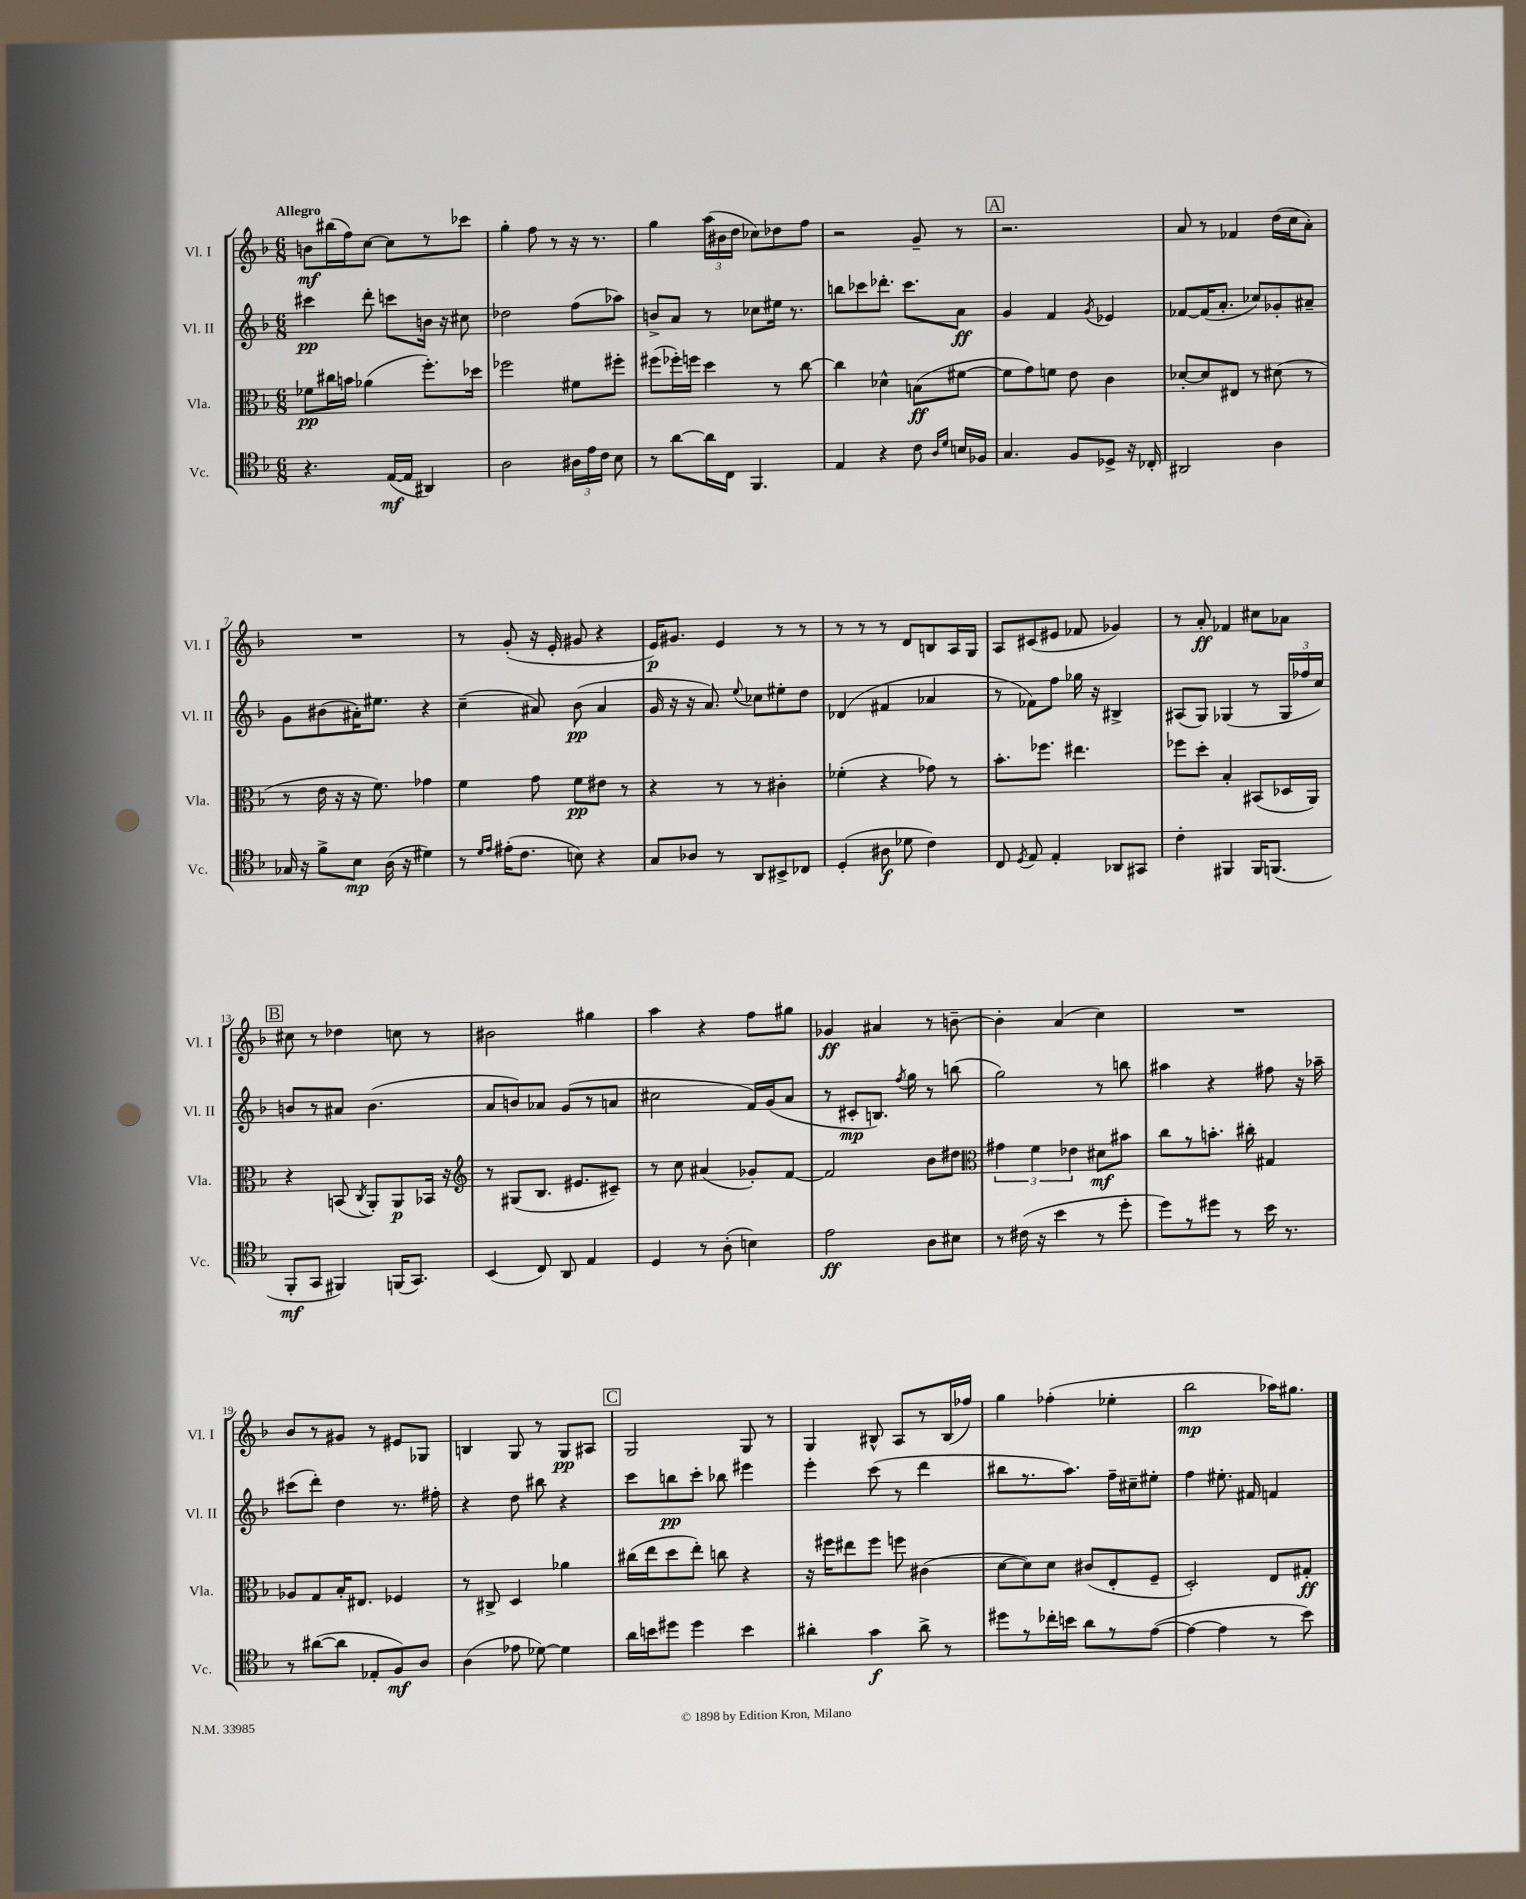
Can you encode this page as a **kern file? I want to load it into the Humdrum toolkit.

**kern	**kern	**kern	**kern
*staff4	*staff3	*staff2	*staff1
*clefC4	*clefC3	*clefG2	*clefG2
*k[b-]	*k[b-]	*k[b-]	*k[b-]
*M6/8	*M6/8	*M6/8	*M6/8
4.r	8f-	4ccc#	8b
.	16cc#	.	(16bb#
.	16b	.	16ff)
.	(4a-	8ddd'	[8cc
([16E	.	8ccc	8cc]
16E]	.	.	.
4AA#)	8.ff')	16b	8r
.	.	16r	.
.	.	8cc#	8ccc-
.	16dd-	.	.
=	=	=	=
2A	2ff-	2dd-	4gg'
.	.	.	8ff
.	.	.	8r
24A#	8f#	(8ff	16r
24e	.	.	.
.	.	.	8.r
24c	.	.	.
8B-	8ff#'	8aa-)	.
=	=	=	=
8r	(8ff#	8b^	4gg
[8a	16ff-')	8a	.
.	16ff	.	.
16a]	4dd	8r	(24aa
.	.	.	24b#
16C	.	.	.
.	.	.	24dd
4.FF	.	8cc-	8cc-)
.	8r	16ee#	8dd-
.	.	8.r	.
.	[8cc	.	8ff
=	=	=	=
4E	4cc]	8bb	2r
.	.	8ccc-	.
4r	4d-^^	8.ddd-'	.
.	.	8.ccc-	.
8c	(8B	.	8g~
16qqA	.	.	.
16qqd	.	.	.
16B	[8f#	8a	8r
16F-	.	.	.
=	=	=	=
4.G	8f#]	4g	2.r
.	8g)	.	.
.	8f	4f	.
8F	8e	.	.
.	.	8qg	.
8D-^	4c	4e-	.
16r	.	.	.
16C-'	.	.	.
=	=	=	=
2AA#	[8d-'	[8f-	8a
.	8d-]	(16f-]	8r
.	.	8.a'	.
.	8E#	.	4f-
.	8r	8cc-)	.
4A	(8d#	8g-'	(16dd
.	.	.	16cc
.	8r	8a#~	8a')
=	=	=	=
16G-	8r	8g	2.r
16r	.	.	.
8f^	16e	(8b#	.
.	16r	.	.
8B-	16r	16a#')	.
.	8.f)	8.ee#	.
(16A	.	.	.
16r	.	.	.
4d#)	4g-	4r	.
=	=	=	=
8r	4f	(4cc~	8r
16qqd	.	.	.
16qqe	.	.	.
(16e#'	.	.	(8g'
8.c	.	.	.
.	8g	8a#)	16r
.	.	.	16e'
8B)	8f	(8b-	8g#
4r	8e#	4a#	4r
.	8r	.	.
=	=	=	=
8G	4r	16g	16e)
.	.	16r	8.g#
8A-	.	16r	.
.	.	8.a)	.
8r	8r	.	4e
.	.	8qqee	.
8AA	8r	8cc-	.
8BB#^	4c#'	8ee#'	8r
8C-	.	8dd	8r
=	=	=	=
(4D'	(4f-'	(4d-	8r
.	.	.	8r
8A#	4r	4f#	8r
8d-	.	.	8d
4c)	8g-)	4a-	8B
.	8r	.	16A
.	.	.	16G
=	=	=	=
8C	8.b-'	8r	8A
8qD	.	.	.
8E	.	8f-)	(8c#
.	8.ff-	.	.
4E'	.	8ff	8e#
.	4.ee#	16gg-	8f-
.	.	16r	.
8AA-	.	4B#^	4g-)
8GG#	.	.	.
=	=	=	=
4c'	8ff-	(8A#	8r
.	8dd'	8G)	8a'
4FF#	4B-'	(4G-	4f-
16FF#	(8BB#	8r	8cc#
(8.FF	.	.	.
.	16D-	24G-	8a-
.	.	24ff-	.
.	16AA)	.	.
.	.	24cc)	.
=	=	=	=
8FF'	4r	8b	8cc#
8GG	.	8r	8r
4FF#)	(8BB	8a#	4dd-
.	8qC	.	.
.	8AA')	(4.b	.
(16FF	8AA	.	8cc
8.GG)	.	.	.
.	16BB-	.	8r
.	16r	.	.
=	=	=	=
*	*clefG2	*	*
(4BB-	8r	8a	2b#
.	(8G#	8b)	.
8C)	8.B-	8a-	.
8AA	.	(8g	.
.	8.e#	.	.
4E	.	8r	4gg#
.	8c#~)	8a	.
=	=	=	=
4D	8r	2cc#	4aa
.	8cc	.	.
8r	(4a#	.	4r
(8A'	.	.	.
4B)	8g-')	16f)	8ff
.	.	(16g	.
.	[8f	8a	8gg#
=	=	=	=
2e	2f]	8r	4g-
.	.	8c#'	.
.	.	8.B)	4a#
.	.	8qff	.
.	.	16gg	.
8A	8b-	8r	8r
8B#	8dd#	(8bb	[8b~
=	=	=	=
*	*clefC3	*	*
8r	6g#	2gg)	4b']
(16c#	.	.	.
.	6f	.	.
16r	.	.	.
4b-	.	.	(4a
.	6e-	.	.
8r	8d#	8r	4cc)
8dd'	8b#	8bb	.
=	=	=	=
8dd)	8cc	4aa#	2.r
8r	8r	.	.
8dd#	8.b'	4r	.
8r	.	.	.
.	16cc#'	.	.
16b-	4G#	8ff#	.
8.r	.	.	.
.	.	16r	.
.	.	16aa-~	.
=	=	=	=
8r	8A-	(8ccc#	8b-
([8a#	8G	8ddd')	8r
8a#]	16B-'	4dd	8g#
.	8.E#	.	.
8E-'	.	.	8r
8F)	4F-	8.r	8e#
8A	.	.	8G-
.	.	16ff#'	.
=	=	=	=
(4A	8r	4r	4B
.	8C#^	.	.
8e-	4D	8dd	8G
[8d-)	.	8bb#	8r
4d-]	4a-	4r	8G
.	.	.	8A#
=	=	=	=
16a	(16cc#	8ccc	2G
16b	16ee	.	.
8dd#	8dd	8bb	.
4dd#	8ee')	8ccc'	.
.	8cc	8bb-	.
4b	4r	4eee#	8G
.	.	.	8r
=	=	=	=
4a#'	16r	4eee'	4G
.	16ff#	.	.
.	8ee#	.	.
4g	8ff#	(8ccc	8B#^^
.	8ff	8r	8A
8a#^	(4c#	4ddd	8r
8r	.	.	(16B#
.	.	.	16ff-)
=	=	=	=
8dd#	[8d	8bb#	4gg
8r	8d])	8.r	.
16cc-'	8d	.	(4ff-'
16b	.	8.aa)	.
8a	(8c#	.	.
8r	8E'	16ff~	4ee-'
.	.	16cc#~	.
([8e	8F~	8ee#'	.
=	=	=	=
4e_	2D')	4ff	2bb-
4e]	.	8.ee#'	.
.	.	16f#	.
8r	8E	4f	16aa-)
.	.	.	8.gg#
8b-)	8G#'	.	.
==	==	==	==
*-	*-	*-	*-
